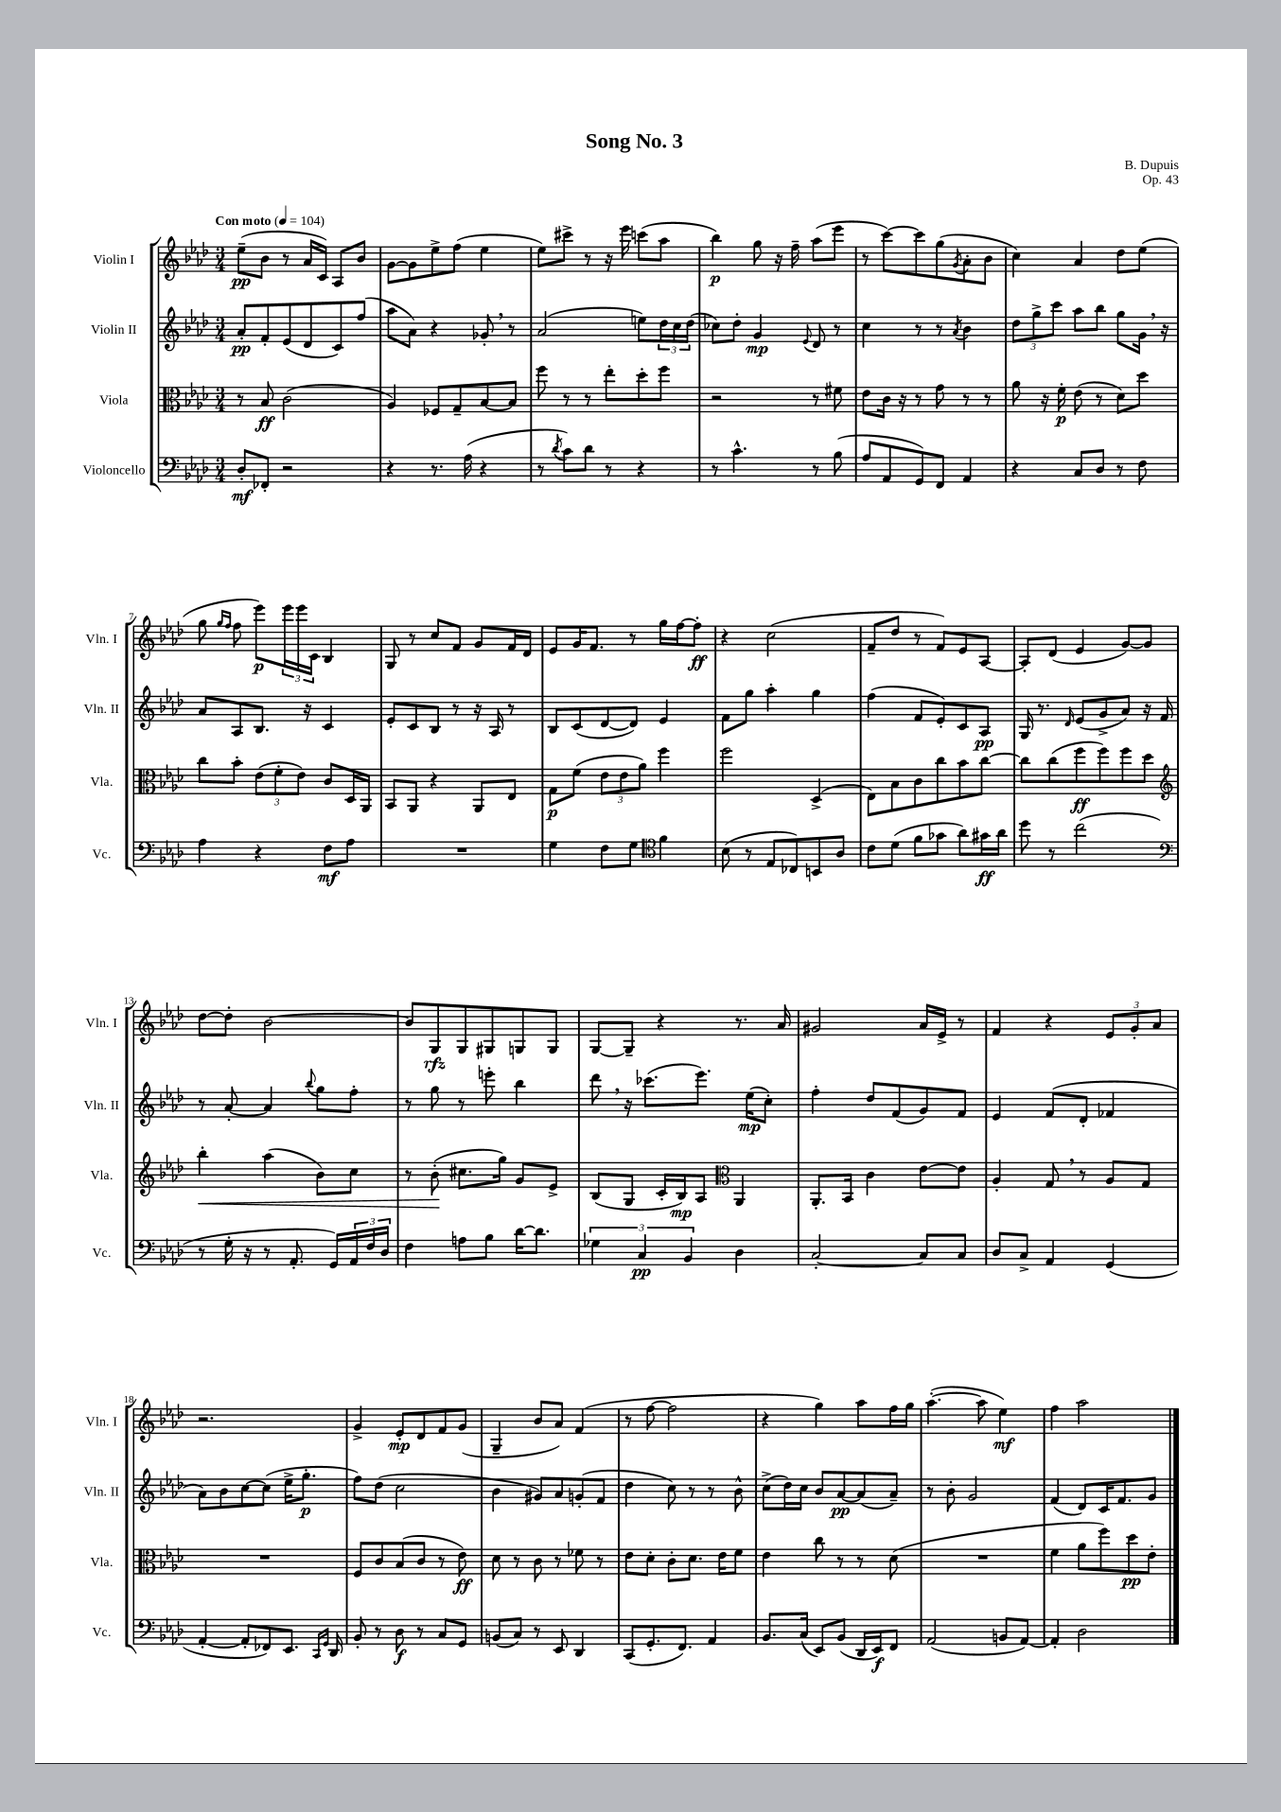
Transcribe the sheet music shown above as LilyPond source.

\header { title = "Song No. 3" composer = "B. Dupuis" opus = "Op. 43" }
<<
\new StaffGroup <<
\new Staff = "s0" \with { instrumentName = "Violin I" shortInstrumentName = "Vln. I" } {
    \clef treble \key aes \major \numericTimeSignature \time 3/4 \tempo "Con moto" 4 = 104
    ees''8--\pp( bes'8 r8 aes'16 c'16) aes8 bes'8 |
    g'8~ g'8 ees''8-> f''8( ees''4 |
    ees''8) cis'''8-> r8 r16 ees'''16 c'''8( aes''8 |
    bes''4\p) g''8 r16 f''16-- aes''8( ees'''8 |
    r8 c'''8~) c'''8 g''8( \acciaccatura { g'8 } aes'8-. bes'8 |
    c''4) aes'4 des''8 ees''8( |
    g''8 \grace { g''16 f''16 } f''8 ees'''8\p) \tuplet 3/2 { ees'''16 ees'''16 c'16 } bes4 |
    g8 r8 c''8 f'8 g'8 f'16 des'16 |
    ees'8 g'16 f'8. r8 g''16 f''16~ f''8-.\ff |
    r4 c''2( |
    f'8-- des''8 r8 f'8) ees'8 aes8~ |
    aes8-. des'8( ees'4 g'8~) g'8 |
    des''8~ des''8-. bes'2~ |
    bes'8 g8\rfz g8 gis8 g8 g8 |
    g8~ g8-- r4 r8. aes'16 |
    gis'2 aes'16 ees'16-> r8 |
    f'4 r4 \tuplet 3/2 { ees'8 g'8-. aes'8 } |
    r2. |
    g'4-> ees'8-.\mp des'8 f'8 g'8( |
    g4-- bes'8 aes'8) f'4( |
    r8 f''8~ f''2 |
    r4 g''4) aes''8 f''16 g''16 |
    aes''4.~-.( aes''8 ees''4\mf) |
    f''4 aes''2 \bar "|." |
}
\new Staff = "s1" \with { instrumentName = "Violin II" shortInstrumentName = "Vln. II" } {
    \clef treble \key aes \major \numericTimeSignature \time 3/4
    aes'8-.\pp f'8-. ees'8( des'8 c'8) f''8( |
    aes''8 aes'8) r4 ges'8-. \breathe r8 |
    aes'2( e''8) \tuplet 3/2 { des''16 c''16 des''16( } |
    ces''8) des''8-. g'4\mp \appoggiatura { ees'8 } des'8 r8 |
    c''4 r8 r8 \acciaccatura { aes'8 } bes'4 |
    \tuplet 3/2 { des''8 g''8-> c'''8 } aes''8 bes''8 g''8 g'16 \breathe r16 |
    aes'8 aes8 bes8. r16 c'4 |
    ees'8-. c'8 bes8 r8 r16 aes16 r8 |
    bes8 c'8( des'8~ des'8) ees'4 |
    f'8 g''8 aes''4-. g''4 |
    f''4( f'8 ees'8-.) c'8 aes8\pp |
    g16 r8. \grace { des'16 } ees'8( g'8-> aes'8) r16 f'16 |
    r8 aes'8~-. aes'4 \appoggiatura { bes''8 } g''8 f''8-. |
    r8 g''8 r8 e'''8-. bes''4 |
    des'''8 \breathe r16 ces'''8.( ees'''8.) ees''16\mp( c''8-.) |
    f''4-. des''8 f'8( g'8) f'8 |
    ees'4 f'8( des'8-. fes'4 |
    aes'8) bes'8 c''8~ c''8( ees''16-> g''8.-.\p |
    f''8) des''8( c''2 |
    bes'4 gis'8) aes'8 g'8-.( f'8 |
    des''4 c''8) r8 r8 bes'8-^ |
    c''8->( des''16) c''16 bes'8 aes'8~\pp aes'8( aes'8--) |
    r8 bes'8-. g'2 |
    f'4( des'8) c'16 f'8. g'8 \bar "|." |
}
\new Staff = "s2" \with { instrumentName = "Viola" shortInstrumentName = "Vla." } {
    \clef alto \key aes \major \numericTimeSignature \time 3/4
    r8 bes8\ff c'2( |
    aes4) fes8 g8-- bes8~ bes8 |
    f''8 r8 r8 ees''8-. des''8-. f''8 |
    r2 r8 fis'8 |
    ees'8 c'16 r16 r8 g'8 r8 r8 |
    aes'8 r16 f'16-.\p ees'8( r8 des'8) des''8 |
    c''8 bes'8-. \tuplet 3/2 { ees'8( f'8-. ees'8) } c'8 des16 aes,16 |
    bes,8 aes,8 r4 aes,8 ees8 |
    g8\p f'8( \tuplet 3/2 { ees'8 ees'8 aes'8) } f''4 |
    f''2 des4->( |
    ees8) bes8 c'8 c''8 bes'8 c''8~ |
    c''8 c''8( f''8\ff f''8) f''8 des''8 |
    \clef treble bes''4-.\< aes''4( bes'8) c''8 |
    r8 bes'8-.\!( cis''8. g''16) g'8 ees'8-> |
    bes8( g8 c'16-. bes16\mp) aes8 \clef alto aes,4 |
    aes,8.-. bes,16 c'4 ees'8~ ees'8 |
    aes4-. g8 \breathe r8 aes8 g8 |
    R2. |
    f8 c'8 bes8( c'8 r8 ees'8\ff) |
    des'8 r8 c'8 r8 fes'8 r8 |
    ees'8 des'8-. c'8-. des'8. ees'16 f'8 |
    ees'4 c''8 r8 r8 des'8( |
    R2. |
    f'4 aes'8 f''8) des''8\pp ees'8-. \bar "|." |
}
\new Staff = "s3" \with { instrumentName = "Violoncello" shortInstrumentName = "Vc." } {
    \clef bass \key aes \major \numericTimeSignature \time 3/4
    des8-.\mf fes,8-. r2 |
    r4 r8. aes16( r4 |
    r8 \acciaccatura { des'8 } c'8) des'8 r8 r4 |
    r8 c'4.-^ r8 bes8( |
    aes8 aes,8 g,8) f,8 aes,4 |
    r4 c8 des8 r8 f8 |
    aes4 r4 f8\mf aes8 |
    R2. |
    g4 f8 g8 \clef tenor f'4 |
    bes8( r8 ees8 ces8) b,8 aes8 |
    c'8 des'8( f'8 ges'8 aes'8) gis'16\ff aes'16 |
    des''8 r8 c''2( |
    \clef bass r8 g16-. r16 r8 aes,8.-. g,16) \tuplet 3/2 { aes,16 f16 des16 } |
    f4 a8 bes8 des'16~ des'8. |
    \tuplet 3/2 { ges4 c4\pp bes,4 } des4 |
    c2~-. c8 c8 |
    des8 c8-> aes,4 g,4( |
    aes,4~-. aes,8-. fes,8) ees,8. \grace { c,16 g,16 } des,16 |
    bes,8-. r8 des8\f r8 c8 g,8 |
    b,8( c8) r8 ees,8 des,4 |
    c,8( g,8.-. f,8.) aes,4 |
    bes,8. c16( ees,8) bes,8( des,16 ees,16\f) f,8 |
    aes,2( b,8 aes,8~) |
    aes,4-. des2 \bar "|." |
}
>>
>>
